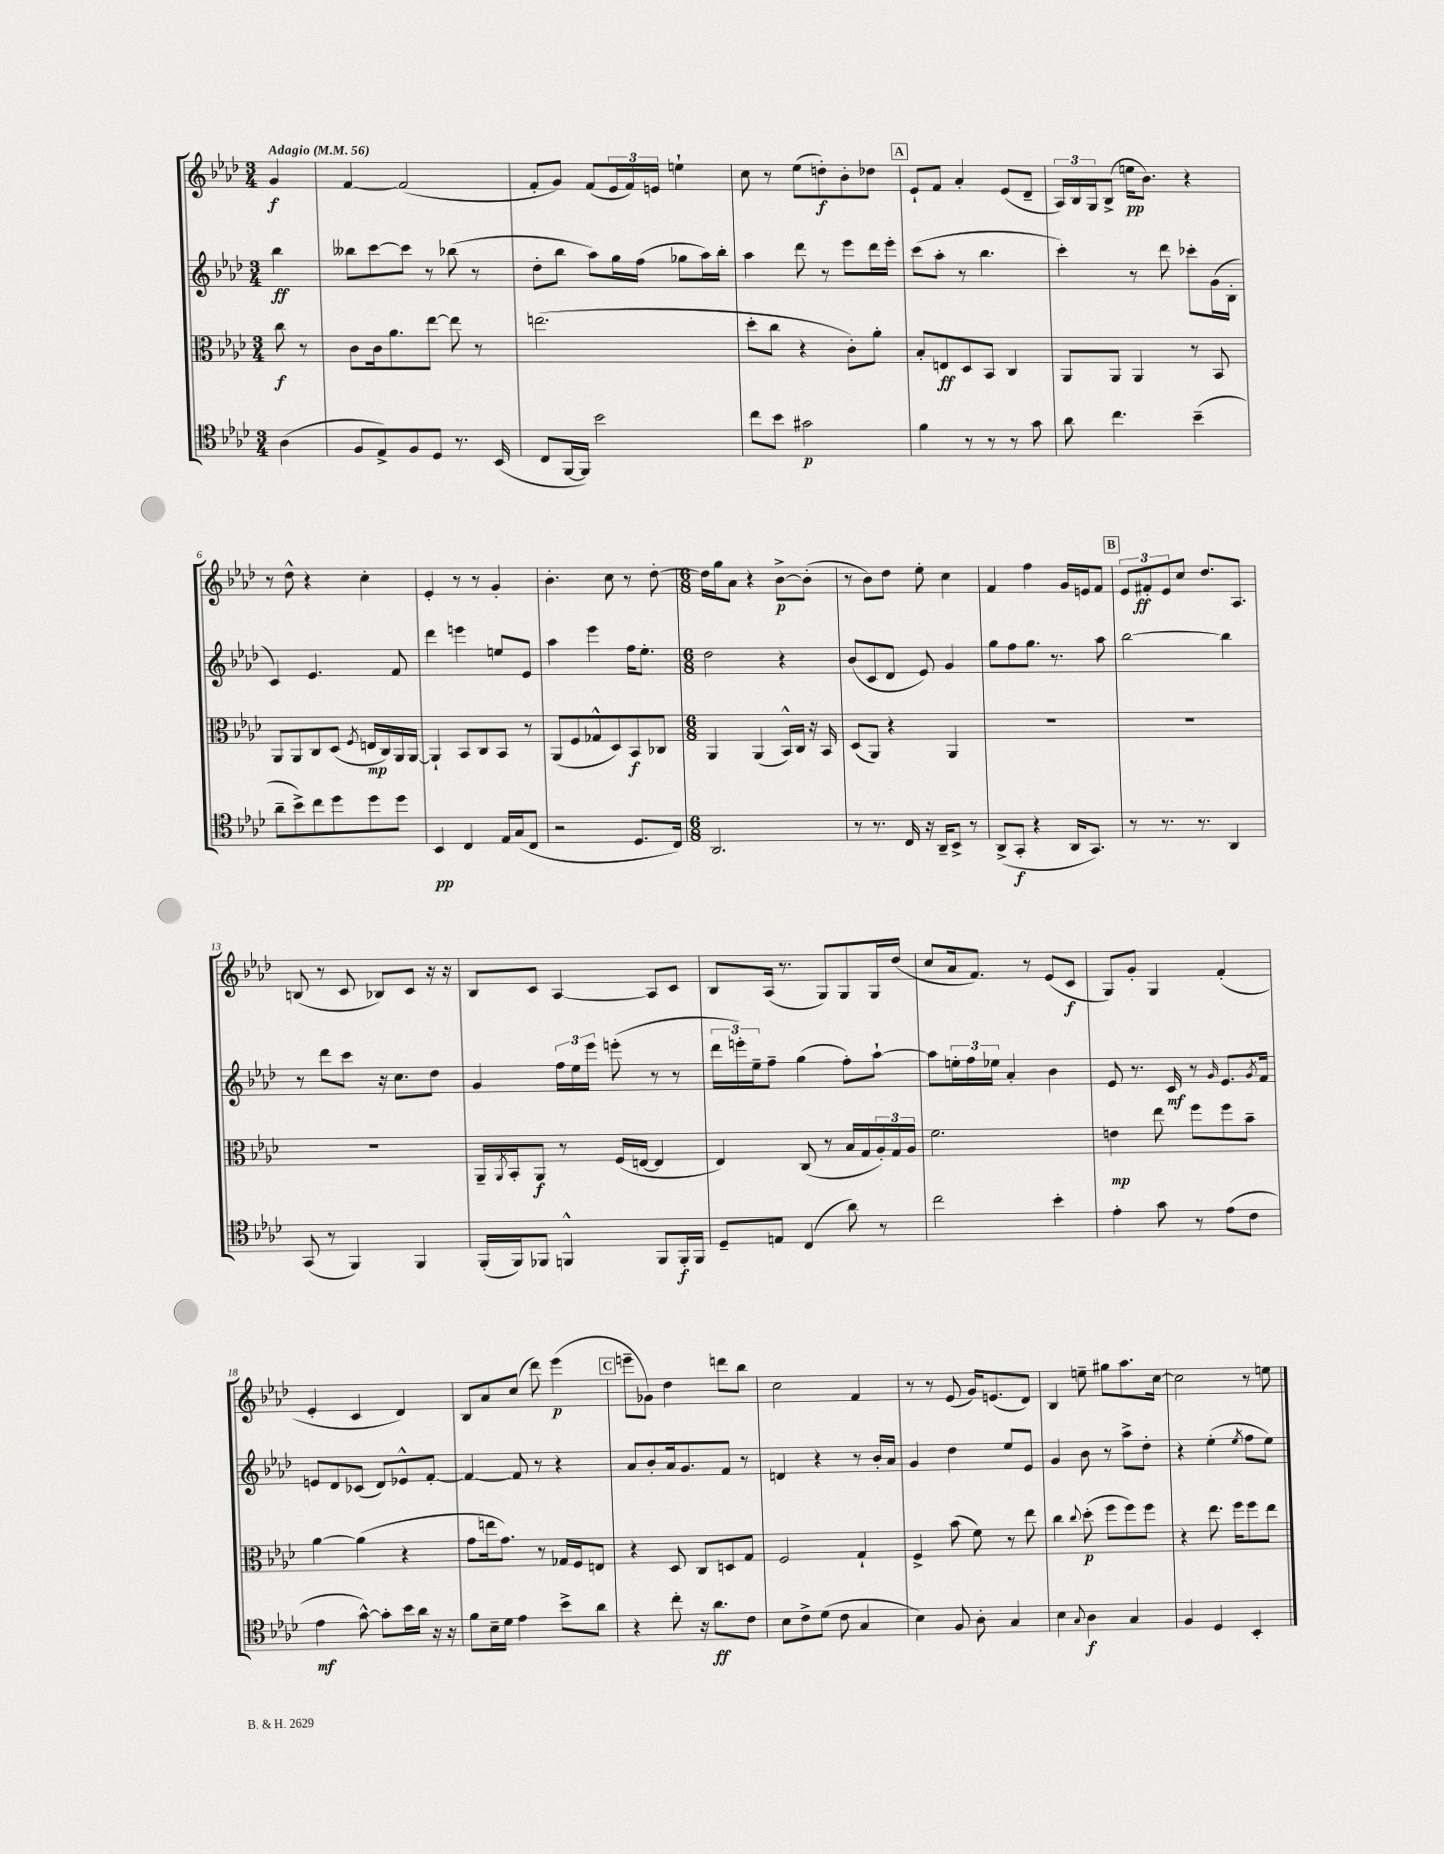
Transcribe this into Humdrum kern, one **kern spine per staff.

**kern	**dynam	**kern	**dynam	**kern	**dynam	**kern	**dynam
*part4	*part4	*part3	*part3	*part2	*part2	*part1	*part1
*staff4	*staff4	*staff3	*staff3	*staff2	*staff2	*staff1	*staff1
*clefC4	*	*clefC3	*	*clefG2	*	*clefG2	*
*k[b-e-a-d-]	*	*k[b-e-a-d-]	*	*k[b-e-a-d-]	*	*k[b-e-a-d-]	*
*M3/4	*	*M3/4	*	*M3/4	*	*M3/4	*
*MM56	*	*MM56	*	*MM56	*	*MM56	*
=	=	=	=	=	=	=	=
!	!	!	!	!	!	!LO:TX:a:B:t=Adagio	!
(4A-\	.	8cc\	f	4bb-\	ff	4g/	f
.	.	8r	.	.	.	.	.
=1	=1	=1	=1	=1	=1	=1	=1
8F/L	.	8c\L	.	8bb--X\L	.	[4f/	.
8E-^/)	.	16c\k	.	[8ccc\	.	.	.
.	.	8.a-\	.	.	.	.	.
8F/	.	.	.	8ccc\J]	.	(2f/]	.
8D-/J	.	[8ee-\J	.	8r	.	.	.
8.r	.	8ee-\]	.	(8bb-X\	.	.	.
.	.	8r	.	8r	.	.	.
(16BB-/	.	.	.	.	.	.	.
=2	=2	=2	=2	=2	=2	=2	=2
8C/L	.	(2.een\	.	8dd-'\L	.	8f'/L	.
[16FF/L	.	.	.	8bb-\J	.	8g/J)	.
16FF/JJ])	.	.	.	.	.	.	.
2b-\	.	.	.	8aa-\L)	.	(8f/L	.
.	.	.	.	16gg\L	.	24e-/L	.
.	.	.	.	.	.	24f/)	.
.	.	.	.	(16ff\JJ	.	.	.
.	.	.	.	.	.	24en/JJ	.
.	.	.	.	8gg-X\L	.	4een`\	.
.	.	.	.	16aa-\L)	.	.	.
.	.	.	.	16bb-'\JJ	.	.	.
=3	=3	=3	=3	=3	=3	=3	=3
8cc\L	.	8dd-'\L	.	4aa-\	.	8cc\	.
8b-\J	.	8cc\J	.	.	.	8r	.
2g#X\	p	4r	.	8ddd-\	.	(8ee-\L	.
.	.	.	.	8r	.	8ddn'\)	f
.	.	8c'\L)	.	8eee-\L	.	8b-'\	.
.	.	8a-'\J	.	16ddd-\L	.	8dd-X\J	.
.	.	.	.	16eee-'\JJ	.	.	.
!!LO:REH:place=s1:t=A
=4	=4	=4	=4	=4	=4	=4	=4
4f\	.	8B-'/L	.	(8ccc\L	.	8e-`/L	.
.	.	8En/	ff	8aa-'\J	.	8f/J	.
8r	.	8D-/	.	8r	.	4a-'/	.
8r	.	8BB-/J	.	4.bb-\	.	.	.
8r	.	4C/	.	.	.	(8e-/L	.
8g\	.	.	.	.	.	8d-~/J	.
=5	=5	=5	=5	=5	=5	=5	=5
8a-\	.	8AA-/L	.	4ccc'\)	.	24A-/LL)	.
.	.	.	.	.	.	24B-/	.
.	.	.	.	.	.	24G/J	.
4.cc\	.	8AA-/J	.	.	.	(8B-^/J	.
.	.	4AA-/	.	8r	.	16een\KL	pp
.	.	.	.	.	.	8.b-\J)	.
.	.	.	.	8ddd-\	.	.	.
(4b-~\	.	8r	.	8ccc-X'\L	.	4r	.
.	.	8BB-/	.	(16g\L	.	.	.
.	.	.	.	16B-'\JJ	.	.	.
!!LO:LB:g=z
=6	=6	=6	=6	=6	=6	=6	=6
8a-~\L	.	8AA-/L	.	4c/)	.	8r	.
8b-^\)	.	8AA-/	.	.	.	8dd-^^\	.
8cc\	.	8C/	.	4.e-/	.	4r	.
8dd-\	.	(8D-/J	.	.	.	.	.
.	.	8qF/	.	.	.	.	.
8dd-\	.	16En/LL	mp	.	.	4cc'\	.
.	.	16C/)	.	.	.	.	.
8dd-\J	.	16AA-/	.	8f/	.	.	.
.	.	[16AA-/JJ	.	.	.	.	.
=7	=7	=7	=7	=7	=7	=7	=7
4BB-/	pp	4AA-`/]	.	4ddd-\	.	4e-'/	.
4C/	.	8BB-/L	.	4eeen\	.	8r	.
.	.	8C/	.	.	.	8r	.
16E-/LL	.	8BB-/J	.	8een/L	.	4g'/	.
(16G/J	.	.	.	.	.	.	.
8C/J	.	8r	.	8e-/J	.	.	.
=8	=8	=8	=8	=8	=8	=8	=8
2r	.	(8AA-/L	.	4aa-\	.	4.b-'\	.
.	.	8F/	.	.	.	.	.
.	.	8G-X^^/	.	4eee-\	.	.	.
.	.	8D-/)	.	.	.	8cc\	.
8.D-/L	.	8BB-/	f	16ff\KL	.	8r	.
.	.	.	.	8.ee-'\J	.	.	.
.	.	8C-X/J	.	.	.	[8dd-'\	.
16C/Jk)	.	.	.	.	.	.	.
=9	=9	=9	=9	=9	=9	=9	=9
*M6/8	*	*M6/8	*	*M6/8	*	*M6/8	*
2.AA-/	.	4AA-/	.	2dd-\	.	16dd-\LL]	.
.	.	.	.	.	.	16gg\J	.
.	.	.	.	.	.	8a-\J	.
.	.	(4AA-/	.	.	.	4r	.
.	.	16BB-^^/LL)	.	4r	.	[8b-^\L	p
.	.	16C/JJ	.	.	.	.	.
.	.	16r	.	.	.	(8b-'\J]	.
.	.	16BB-/	.	.	.	.	.
=10	=10	=10	=10	=10	=10	=10	=10
8r	.	(8D-/L	.	(8b-/L	.	8r	.
8.r	.	8AA-/J)	.	8c/	.	8b-\L)	.
.	.	4r	.	8d-/J	.	8dd-\J	.
16C/	.	.	.	.	.	.	.
16r	.	.	.	8e-/)	.	8ee-'\	.
16AA-~/KL	.	.	.	.	.	.	.
8BB-^/J	.	4AA-/	.	4g/	.	4cc\	.
8r	.	.	.	.	.	.	.
=11	=11	=11	=11	=11	=11	=11	=11
(8AA-^/L	.	2.r	.	8gg\L	.	4f/	.
8GG'/J	f	.	.	8ff\	.	.	.
4r	.	.	.	8.gg\J	.	4ff\	.
.	.	.	.	8.r	.	.	.
16AA-/KL	.	.	.	.	.	16g/LL	.
8.GG/J)	.	.	.	.	.	16en/J	.
.	.	.	.	8aa-\	.	8f/J	.
!!LO:REH:place=s1:t=B
=12	=12	=12	=12	=12	=12	=12	=12
8r	.	2.r	.	[2bb-\	.	12e-/L	.
.	.	.	.	.	.	12f#X'/	ff
8.r	.	.	.	.	.	.	.
.	.	.	.	.	.	12e-/	.
.	.	.	.	.	.	8cc/J	.
8.r	.	.	.	.	.	.	.
.	.	.	.	.	.	8.dd-/L	.
4AA-/	.	.	.	4bb-\]	.	.	.
.	.	.	.	.	.	8.A-/J	.
!!LO:LB:g=z
=13	=13	=13	=13	=13	=13	=13	=13
(8GG/	.	2.r	.	8r	.	(8Bn/	.
8r	.	.	.	8ddd-\L	.	8r	.
4FF/)	.	.	.	8ccc\J	.	8c/	.
.	.	.	.	16r	.	8B-X/L)	.
.	.	.	.	8.cc\L	.	.	.
4FF/	.	.	.	.	.	8c/J	.
.	.	.	.	8dd-\J	.	16r	.
.	.	.	.	.	.	16r	.
=14	=14	=14	=14	=14	=14	=14	=14
(16FF'/LL	.	16AA-~/LL	.	4g/	.	8B-/L	.
.	.	8qAA-/	.	.	.	.	.
16FF/J)	.	16BB-'/J	.	.	.	.	.
8FF-X/J	.	8AA-/J	f	.	.	8c/J	.
4FFn^^/	.	8r	.	24ff\LL	.	[4A-/	.
.	.	.	.	24ee-\	.	.	.
.	.	.	.	24eee-\JJ	.	.	.
.	.	(16F/LL	.	(8eeen'\	.	.	.
.	.	[16En/JJ	.	.	.	.	.
8FF/L	.	4E/]	.	8r	.	8A-/L]	.
16FF'/L	f	.	.	8r	.	8c/J	.
16FF/JJ	.	.	.	.	.	.	.
=15	=15	=15	=15	=15	=15	=15	=15
8D-~/L	.	4E-/)	.	24ddd-\LL	.	8B-/L	.
.	.	.	.	24eeen'\)	.	.	.
.	.	.	.	24ee-~\J	.	.	.
8En/J	.	.	.	8ff~\J	.	(16A-/Jk	.
.	.	.	.	.	.	8.r	.
(4C/	.	(8C/	.	(4gg\	.	.	.
.	.	8r	.	.	.	8G/L)	.
8a-\)	.	16B-/LL	.	8ff'\L)	.	8G/	.
.	.	16G/	.	.	.	.	.
8r	.	24A-'/)	.	[8aa-`\J	.	16G/L	.
.	.	24G/	.	.	.	.	.
.	.	.	.	.	.	(16dd-/JJ	.
.	.	24A-/JJ	.	.	.	.	.
=16	=16	=16	=16	=16	=16	=16	=16
2cc\	.	2.f\	.	8aa-\L]	.	8cc/L	.
.	.	.	.	24een'\L	.	16a-/k	.
.	.	.	.	24ff\	.	.	.
.	.	.	.	.	.	8.f/J)	.
.	.	.	.	24ee-X\JJ	.	.	.
.	.	.	.	4a-'/	.	.	.
.	.	.	.	.	.	8r	.
4b-'\	.	.	.	4b-\	.	(8e-/L	.
.	.	.	.	.	.	8c/J	f
=17	=17	=17	=17	=17	=17	=17	=17
4e-'\	.	4en\	mp	8e-/	.	8G/L)	.
.	.	.	.	8.r	.	8g'/J	.
8g\	.	8ee-\	.	.	.	4G/	.
.	.	.	.	16c/	mf	.	.
8r	.	8ff\L	.	8r	.	.	.
.	.	.	.	16qqg/	.	.	.
(8e-\L	.	8ff\	.	8.e-/L	.	(4f'/	.
8c\J	.	8b-~\J	.	.	.	.	.
.	.	.	.	8qg/	.	.	.
.	.	.	.	16f/Jk	.	.	.
!!LO:LB:g=z
=18	=18	=18	=18	=18	=18	=18	=18
4e-\	mf	[4a-\	.	8en/L	.	4e-'/	.
.	.	.	.	8d-/	.	.	.
[8g^^\)	.	(4a-\]	.	(8c-X/J	.	4c/	.
8g'\L]	.	.	.	8d-/L)	.	.	.
16b-\L	.	4r	.	8e-X^^/	.	4d-/)	.
16a-\JJ	.	.	.	.	.	.	.
16r	.	.	.	[8f'/J	.	.	.
16r	.	.	.	.	.	.	.
=19	=19	=19	=19	=19	=19	=19	=19
8f\L	.	8g\L	.	4f/_	.	8B-/L	.
16B-~\L	.	16een\k	.	.	.	8a-/	.
16d-\JJ	.	8.g\J)	.	.	.	.	.
4e-\	.	.	.	8f/]	.	(8cc/J	.
.	.	8r	.	8r	.	8ddd-\)	.
8b-^\L	.	16G-X/LL	.	4r	.	(4eee-\	p
.	.	16F/J	.	.	.	.	.
8a-\J	.	8En/J	.	.	.	.	.
!!LO:REH:place=s1:t=C
=20	=20	=20	=20	=20	=20	=20	=20
4r	.	4r	.	8a-/L	.	8eeen~\L	.
.	.	.	.	8b-'/	.	8g-X\J)	.
8cc'\	.	8D-/	.	16a-/k	.	4dd-\	.
.	.	.	.	8.g/	.	.	.
16r	.	8C/L	.	.	.	.	.
8.a-\L	ff	.	.	.	.	.	.
.	.	8Dn/	.	8f/J	.	8dddn\L	.
8c\J	.	8G/J	.	8r	.	8bb-\J	.
=21	=21	=21	=21	=21	=21	=21	=21
8B-\L	.	2F/	.	4dn/	.	2cc\	.
8c^\	.	.	.	.	.	.	.
(8d-\J	.	.	.	4r	.	.	.
8c\	.	.	.	.	.	.	.
4G/	.	4G`/	.	8r	.	4f/	.
.	.	.	.	16b-'/LL	.	.	.
.	.	.	.	16a-/JJ	.	.	.
=22	=22	=22	=22	=22	=22	=22	=22
4B-\)	.	4F^/	.	4g/	.	8r	.
.	.	.	.	.	.	8r	.
8F/	.	(8b-\	.	4dd-\	.	(8e-/	.
8A-'\	.	8f\)	.	.	.	16g/KL)	.
.	.	.	.	.	.	(8.en/	.
4G/	.	8r	.	8ee-/L	.	.	.
.	.	8ee-\	.	8e-/J	.	8d-/J)	.
=23	=23	=23	=23	=23	=23	=23	=23
4B-\	.	4cc\	.	4g/	.	4B-/	.
8qqG/	.	8qqcc/	.	.	.	.	.
4A-\	f	(8dd-'\	p	8b-\	.	8een~\	.
.	.	8ff\L	.	8r	.	8gg#X\L	.
4G/	.	8ff\)	.	8aa-^\L	.	8.aa-\	.
.	.	8ff\J	.	8dd-'\J	.	.	.
.	.	.	.	.	.	[16cc\Jk	.
=24	=24	=24	=24	=24	=24	=24	=24
4F/	.	4r	.	4r	.	2cc\]	.
4D-/	.	8.ee-\	.	(4ee-'\	.	.	.
.	.	16ff\KL	.	.	.	.	.
.	.	.	.	8qee-/	.	.	.
4BB-'/	.	8ff\	.	8ff\L	.	8r	.
.	.	8ee-\J	.	8ee-\J)	.	8een\	.
==	==	==	==	==	==	==	==
*-	*-	*-	*-	*-	*-	*-	*-
